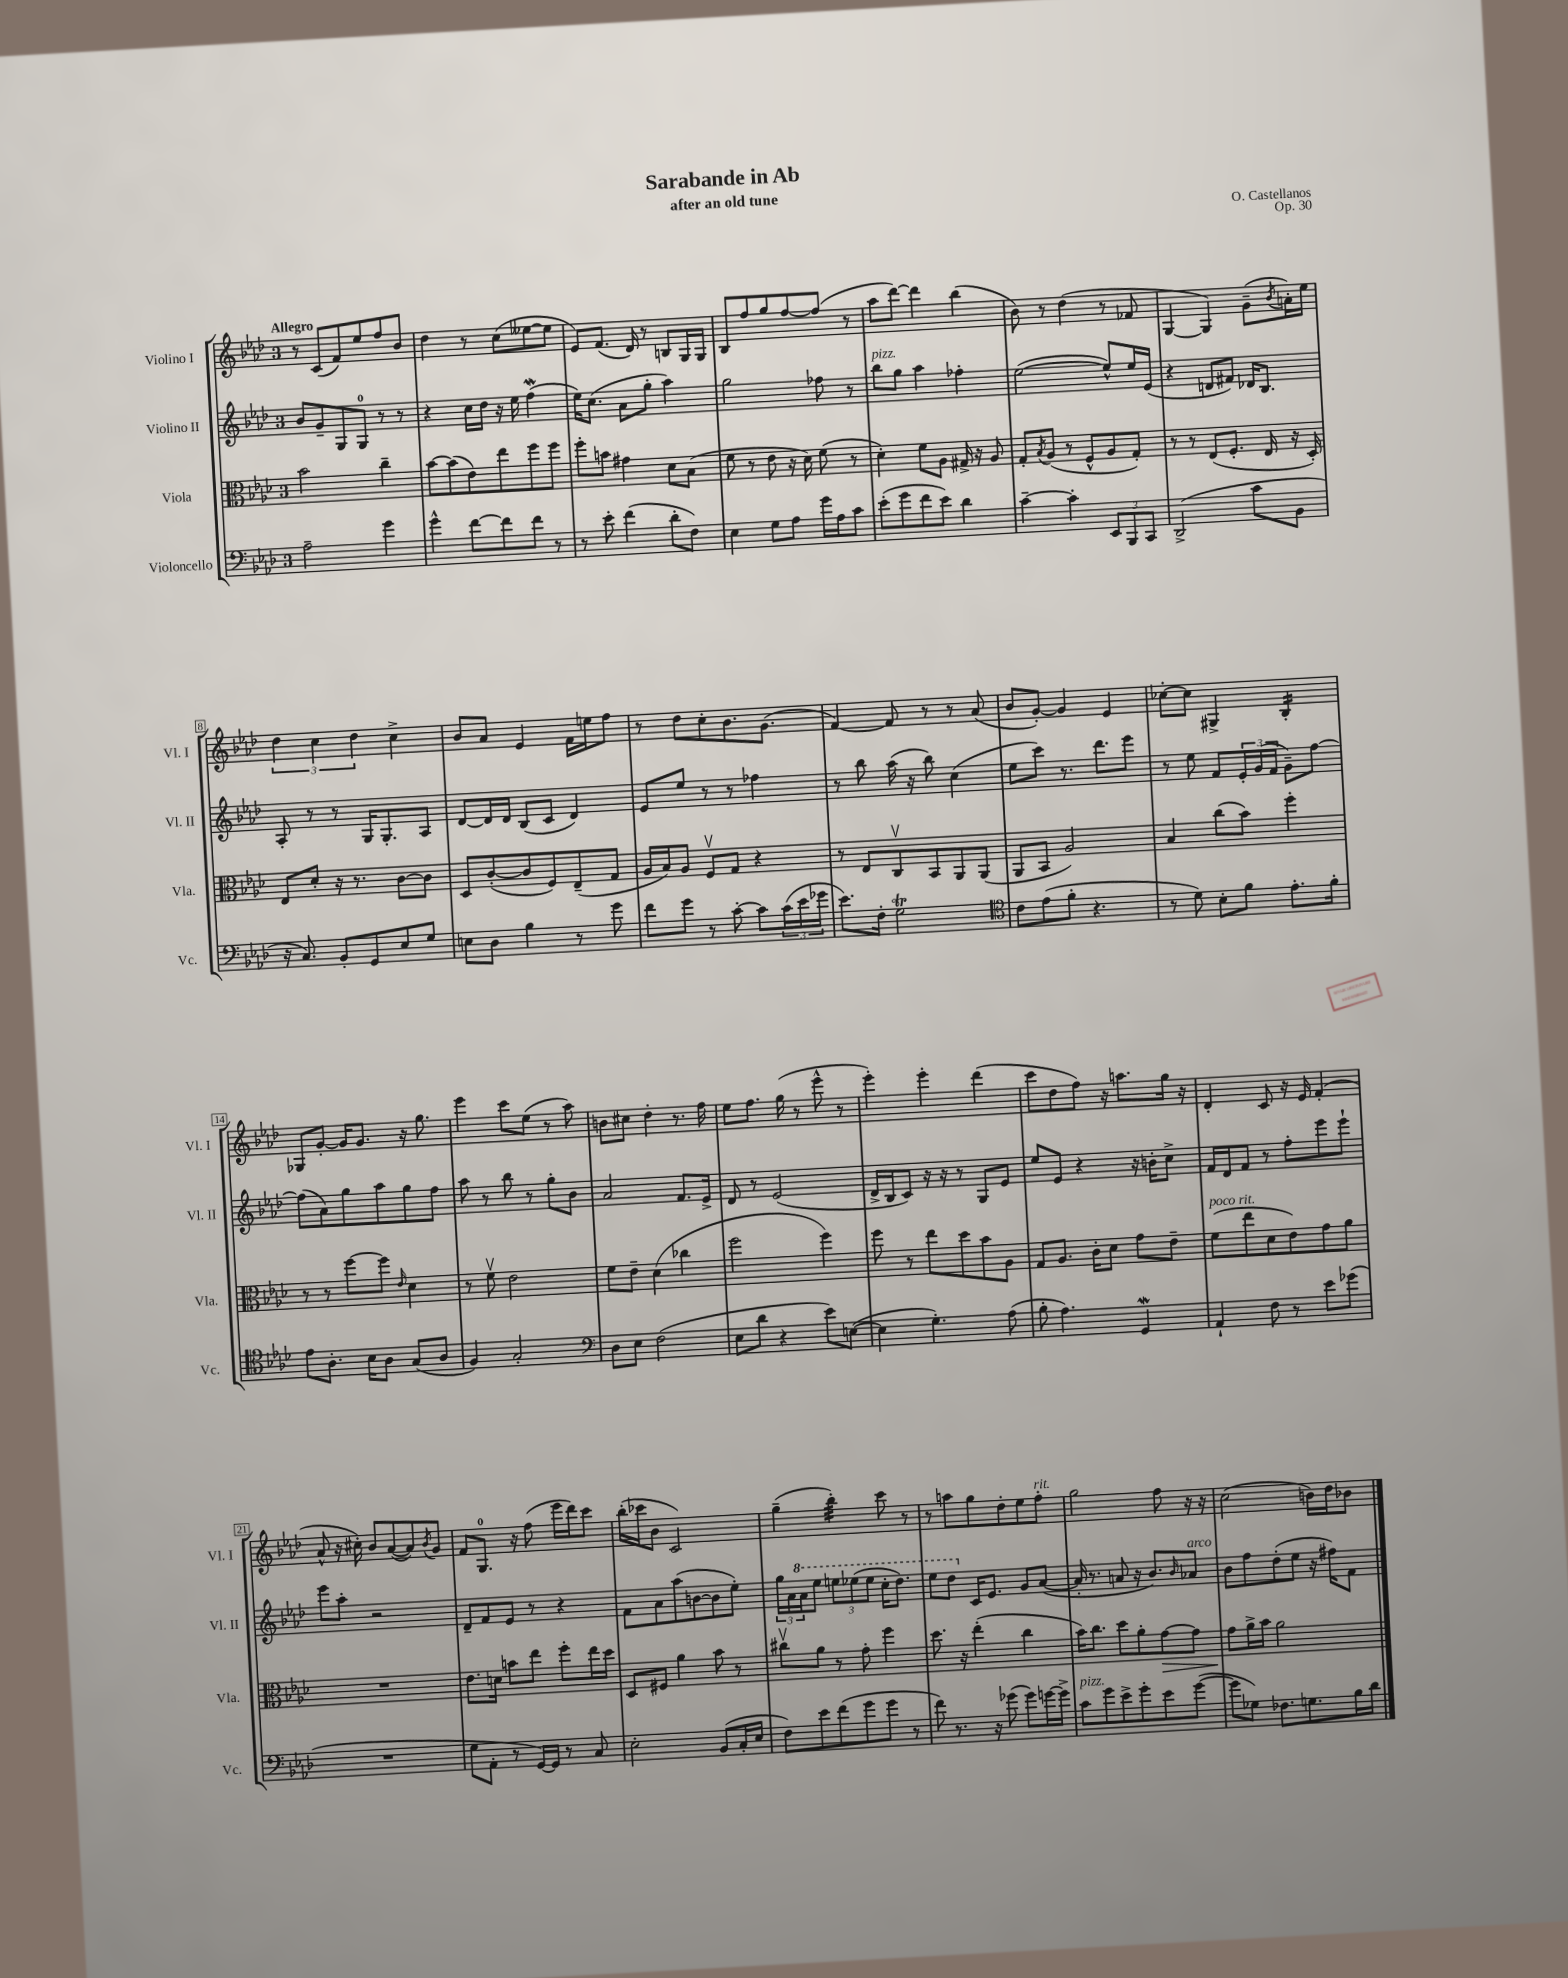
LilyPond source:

\header { title = "Sarabande in Ab" composer = "O. Castellanos" subtitle = "after an old tune" opus = "Op. 30" }
<<
\new StaffGroup <<
\new Staff = "s0" \with { instrumentName = "Violino I" shortInstrumentName = "Vl. I" } {
    \clef treble \key aes \major \once \override Staff.TimeSignature.style = #'single-digit \time 3/4 \tempo "Allegro"
    r8 c'8( f'8) ees''8 f''8 bes'8 |
    des''4 r8 c''8( eeses''8~ eeses''8 |
    ees'8) f'8.( des'16) r8 b8 g16 g16 |
    bes8 f''8 g''8 f''8~ f''8( r8 |
    aes''8 des'''8~) des'''4 bes''4( |
    bes'8) r8 des''4( r8 fes'8 |
    g4~ g4) g'8--( \acciaccatura { bes'8 } a'16-.) ees''16 |
    \tuplet 3/2 { des''4 c''4 des''4 } c''4-> |
    bes'8 aes'8 ees'4 f'16 e''16 f''8 |
    r8 des''8 c''8-. bes'8. g'8.( |
    f'4~) f'8 r8 r8 aes'8( |
    bes'8 g'8~-.) g'4 ees'4 |
    ces''8~-. ces''8 gis4-> bes4:16-. |
    ges8 g'8~-. g'16 g'8. r16 g''8. |
    ees'''4 c'''8 ees''8( r8 aes''8) |
    b'8 cis''8 des''4-. r8. f''16 |
    ees''8 f''8. g''16( r8 ees'''8-^ r8 |
    ees'''4-.) ees'''4-. des'''4( |
    c'''8 des''8 f''8) r16 a''8. g''16 r16 |
    des'4-. c'8 r16 ees'16 f'4-.( |
    aes'8-^ r16 cis''16-.) bes'8 aes'8~( aes'8) \acciaccatura { bes'8 } g'8 |
    f'8 g8.-0 r16 f''8( ees'''16 des'''16) c'''8 |
    bes''16-.( ces'''16 bes'8 c'2) |
    g''4--( bes''4:32-.) c'''8 r8 |
    r8 a''8 g''8 des''8-. ees''8 f''8-.^\markup { \italic "rit." } |
    g''2 f''8 r16 r16 |
    c''2( b'16) des''16 bes'8 \bar "|." |
}
\new Staff = "s1" \with { instrumentName = "Violino II" shortInstrumentName = "Vl. II" } {
    \clef treble \key aes \major \once \override Staff.TimeSignature.style = #'single-digit \time 3/4
    bes'8 g'8-- g8 g8-0 r8 r8 |
    r4 c''16 des''16 r16 ees''16 f''4\mordent( |
    ees''16) c''8.( aes'8 g''8-. aes''4) |
    g''2 fes''8 r8 |
    bes''8^\markup { \italic "pizz." } g''8 aes''4 fes''4-. |
    ees''2~( ees''8-^) ees''16 ees'16( |
    r4 d'8 fis'8) des'16 bes8. |
    aes8-. r8 r8 g16 g8.-. aes8 |
    des'8~ des'16 des'16 bes8( c'8 des'4) |
    ees'8 ees''8 r8 r8 fes''4 |
    r8 bes''8 aes''16( r16 bes''8) c''4( |
    ees''8 c'''8) r8. des'''8. ees'''8 |
    r8 ees''8 f'8 \tuplet 3/2 { ees'16-. g'16( f'16 } g'8--) f''8~ |
    f''8( aes'8) g''8 aes''8 g''8 f''8 |
    aes''8 r8 bes''8 r8 g''8-. bes'8 |
    aes'2 f'8. ees'16-> |
    des'8 r8 ees'2( |
    des'16-> bes16 c'8) r16 r16 r8 g8 ees'8 |
    ees''8 ees'8 r4 r16 b'16-. c''8-> |
    f'16 des'16 f'8 r8 f''8-. ees'''8 ees'''8-! |
    ees'''8 aes''8-. r2 |
    des'8-- f'8 ees'8 r8 r4 |
    f'8 aes'8 aes''8( b'8~ b'8 ees''8-.) |
    \tuplet 3/2 { g''16 aes'16 \ottava #1 aes''16 } ees'''8 \tuplet 3/2 { e'''8 ees'''8( ees'''8 } c'''16-. des'''8.) |
    ees'''8 des'''8 \ottava #0 c'16 ees'8. g'8 aes'8~( |
    aes'16-. r8. a'8 r16 bes'8.) \grace { bes'16 } aes'8^\markup { \italic "arco" } |
    bes'8 f''8 des''8-.( ees''8 r16 fis''16) f'8 \bar "|." |
}
\new Staff = "s2" \with { instrumentName = "Viola" shortInstrumentName = "Vla." } {
    \clef alto \key aes \major \once \override Staff.TimeSignature.style = #'single-digit \time 3/4
    bes'2 c''4-- |
    bes'8~ bes'8( ees'8) ees''8 f''8 f''8 |
    f''8-. b'8 gis'4 des'8 bes8( |
    f'8 r8 ees'8 r16 des'16) f'8( r8 |
    des'4-.) f'8 aes8 gis16-> r16 aes8 |
    g8-. \acciaccatura { bes8 } aes8( r8 f8-^ aes8 g8-.) |
    r8 r8 ees8( f8.-. ees16 r16 des16-.) |
    ees8 des'8-. r16 r8. c'8~ c'8 |
    des8 c'8~-.( c'8 f8) ees8--( g8 |
    aes16 bes16) aes8 f8\upbow g8 r4 |
    r8 ees8 c8\upbow bes,8 aes,8 aes,8( |
    aes,8 bes,8 aes2) |
    bes4 c''8( bes'8) f''4-. |
    r8 r8 f''8~ f''8 \grace { ees'16 } des'4 |
    r8 f'8\upbow ees'2 |
    f'8 ees'8-- des'4( ces''4 |
    f''2 f''4) |
    f''8 r8 ees''8 des''8 bes'8 aes8 |
    g8 aes8. c'16-. des'8 g'8 ees'8-- |
    f'8^\markup { \italic "poco rit." }( ees''8 des'8 ees'8) g'8 aes'8 |
    R2. |
    ees'8. d'16 b'8 ees''8 f''8-. ees''16 des''16 |
    des8 fis8 aes'4 bes'8 r8 |
    cis''8\upbow aes'8 r8 g'8-. f''4 |
    des''8. r16 ees''4-.( c''4 |
    bes'16) c''8. des''8 aes'8-. g'8~\> g'8 |
    g'8\! aes'16-> bes'16 aes'2 \bar "|." |
}
\new Staff = "s3" \with { instrumentName = "Violoncello" shortInstrumentName = "Vc." } {
    \clef bass \key aes \major \once \override Staff.TimeSignature.style = #'single-digit \time 3/4
    aes2-- g'4 |
    g'4-^ f'8~ f'8 f'8 r8 |
    r8 ees'8-. f'4( des'8-. f8) |
    ees4 g8 aes8 g'16 aes16 c'8 |
    ees'8-.( g'8 f'8 ees'8) des'4 |
    c'4~-- c'4-. \tuplet 3/2 { ees,8 bes,,8 c,8 } |
    des,2->( c'8 bes,8 |
    r16 c8.) bes,8-. g,8 ees8 g8 |
    e8 des8 bes4 r8 g'8 |
    f'8 g'8 r8 c'8~-. c'8 \tuplet 3/2 { c'16( ees'16 ges'16 } |
    ees'8.) f16-. g2\trill |
    \clef tenor c'8 ees'8( f'8-. r4. |
    r8 des'8) bes8-. f'8 ees'8.-. f'16-. |
    ees'8 aes8.-. bes16 aes8 g8( aes8 |
    f4) g2-. |
    \clef bass des8 ees8 f2( |
    ees8 des'8 r4 ees'8) e8~( |
    e4 g4.-.) aes8( |
    bes8-. aes4.) g,4\mordent |
    aes,4-! f8 r8 ees'8 ges'8( |
    R2. |
    g8 aes,8-. r8 g,16~) g,16 r8 c8 |
    ees2-. bes,8( c16-. ees16 |
    f8) ees'8 f'8( g'8 g'8 r8 |
    f'8) r8. r16 ges'8( ges'8) g'16~ g'16-> |
    c'8^\markup { \italic "pizz." } g'8 ees'8-> g'8-. ees'8 g'8~( |
    g'8 ges8) fes8. g8. bes16 des'16 \bar "|." |
}
>>
>>
\layout { \context { \Score \override BarNumber.stencil = #(make-stencil-boxer 0.1 0.3 ly:text-interface::print) } }
